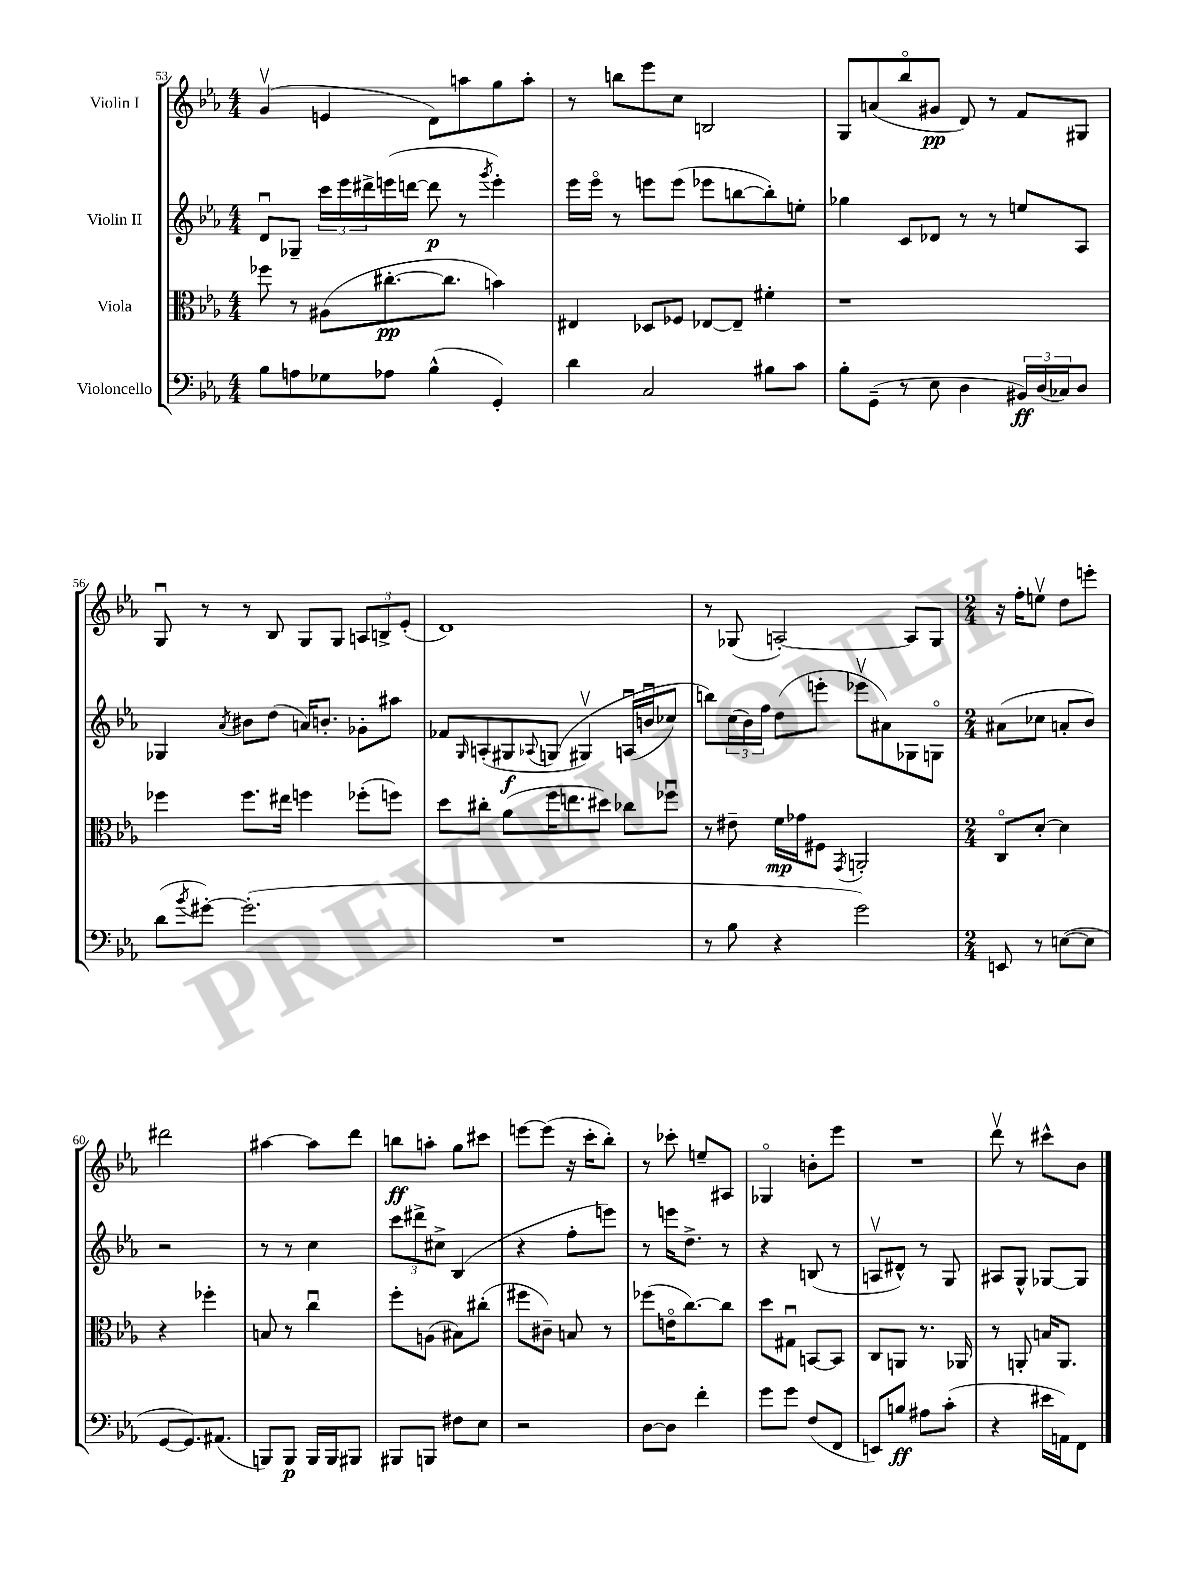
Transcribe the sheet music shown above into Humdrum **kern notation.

**kern	**kern	**kern	**kern
*staff4	*staff3	*staff2	*staff1
*clefF4	*clefC3	*clefG2	*clefG2
*k[b-e-a-]	*k[b-e-a-]	*k[b-e-a-]	*k[b-e-a-]
*M4/4	*M4/4	*M4/4	*M4/4
8B-	8ff-	8du	(4gv
8A	8r	8G-~	.
8G-	(8A#	24ccc	4e
.	.	24eee-	.
.	.	24ddd#^	.
8A-	[8.cc#'	(16eee	.
.	.	[16ddd	.
(4B-^^	.	8ddd]	8d)
.	8.cc#]	.	.
.	.	8r	8aa
.	.	8qggg	.
4GG')	4b)	4eee')	8gg
.	.	.	8aa'
=	=	=	=
4d	4E#	16eee-	8r
.	.	16eee-o	.
.	.	8r	8bb
2C	8D-	8eee	8eee-
.	8F-	(8eee	8cc
.	[8E-	8eee-	2B
.	8E-~]	[8bb	.
8B#	4f#'	8bb'])	.
8c	.	8ee'	.
=	=	=	=
8B-'	1r	4gg-	8G
(8GG~	.	.	(8a
8r	.	8c	8bb-o
8E-	.	8d-	8g#
4D	.	8r	8d)
.	.	8r	8r
24BB#)	.	8ee	8f
(24D	.	.	.
24C-)	.	.	.
8D	.	8A-	8G#
=	=	=	=
(8d	4ff-	4G-	8Gu
8qb-	.	.	.
[8g#')	.	.	8r
.	.	8qa-	.
(2.g#']	8.ff-	8b#	8r
.	.	(8dd	8B-
.	16ee#	.	.
.	4ff	16a)	8G
.	.	8.b'	.
.	.	.	8G
.	(8ff-'	8g-'	12A
.	.	.	12B^
.	8ff)	8aa#	.
.	.	.	(12e-'
=	=	=	=
1r	8dd	8f-	1d)
.	.	16qqG	.
.	8cc#'	(8A'	.
.	(8a-	8G#	.
.	.	8qqA-	.
.	16ff	&(8G	.
.	8.ee	.	.
.	.	4G#v)	.
.	8dd#)	.	.
.	8cc-	(16Au	.
.	.	16bu	.
.	8ff-u	8cc-)	.
=	=	=	=
8r	8r	8bb&)	8r
8B-	8e#~	(24cc	(8G-
.	.	24b-)	.
.	.	24ff	.
4r	16f	(8dd	[2A')
.	16g-	.	.
.	8F#	8eee'	.
.	8qGG	.	.
2g)	2AA'	8eee-v	.
.	.	8a#)	.
.	.	8G-	8A]
.	.	8Go	8G-
=	=	=	=
*M2/4	*M2/4	*M2/4	*M2/4
8EE	8Co	(8a#	16r
.	.	.	16ff'
8r	[8d'	8cc-	8eev
([8E	4d]	8a'	8dd
8E]	.	8b-)	8eee'
=	=	=	=
[8GG	4r	2r	2ddd#
8.GG])	.	.	.
.	4ff-'	.	.
(8.AA#	.	.	.
=	=	=	=
8BBB)	8B	8r	[4aa#
8BBB	8r	8r	.
16BBB	4ccu	4cc	8aa#]
16BBB	.	.	.
8BBB#	.	.	8ddd
=	=	=	=
8BBB#	8ff'	12ccc	8bb
.	.	12ddd#^	.
8BBB	(8A	.	8aa'
.	.	12cc#^	.
8F#	8B#)	(4B-	8gg
8E-	(8cc#'	.	8ccc#
=	=	=	=
2r	8ff#	4r	[8eee
.	8c#~)	.	(8eee]
.	8B	8ff'	16r
.	.	.	16ccc'
.	8r	8eee)	8bb-')
=	=	=	=
[8D	(8ff-	8r	8r
8D]	16eo	16eee	8ccc-'
.	[8.cc)	8.dd^	.
4f'	.	.	8ee~
.	8cc]	8r	8A#
=	=	=	=
8g	8dd	4r	4G-o
8g	8G#u	.	.
(8F	[8BB	(8B	8b'
8FF	8BB]	8r	8eee-
=	=	=	=
8EE)	8C	8Av	2r
8B	8AA	8d#^^)	.
8A#	8.r	8r	.
(8c'	.	8G	.
.	16AA-	.	.
=	=	=	=
4r	8r	8A#	8dddv
.	8AA'	8G^^	8r
16e#	16B	[8G-	8ccc#^^
16AA)	8.AA	.	.
8FF	.	8G-]	8b-
==	==	==	==
*-	*-	*-	*-
